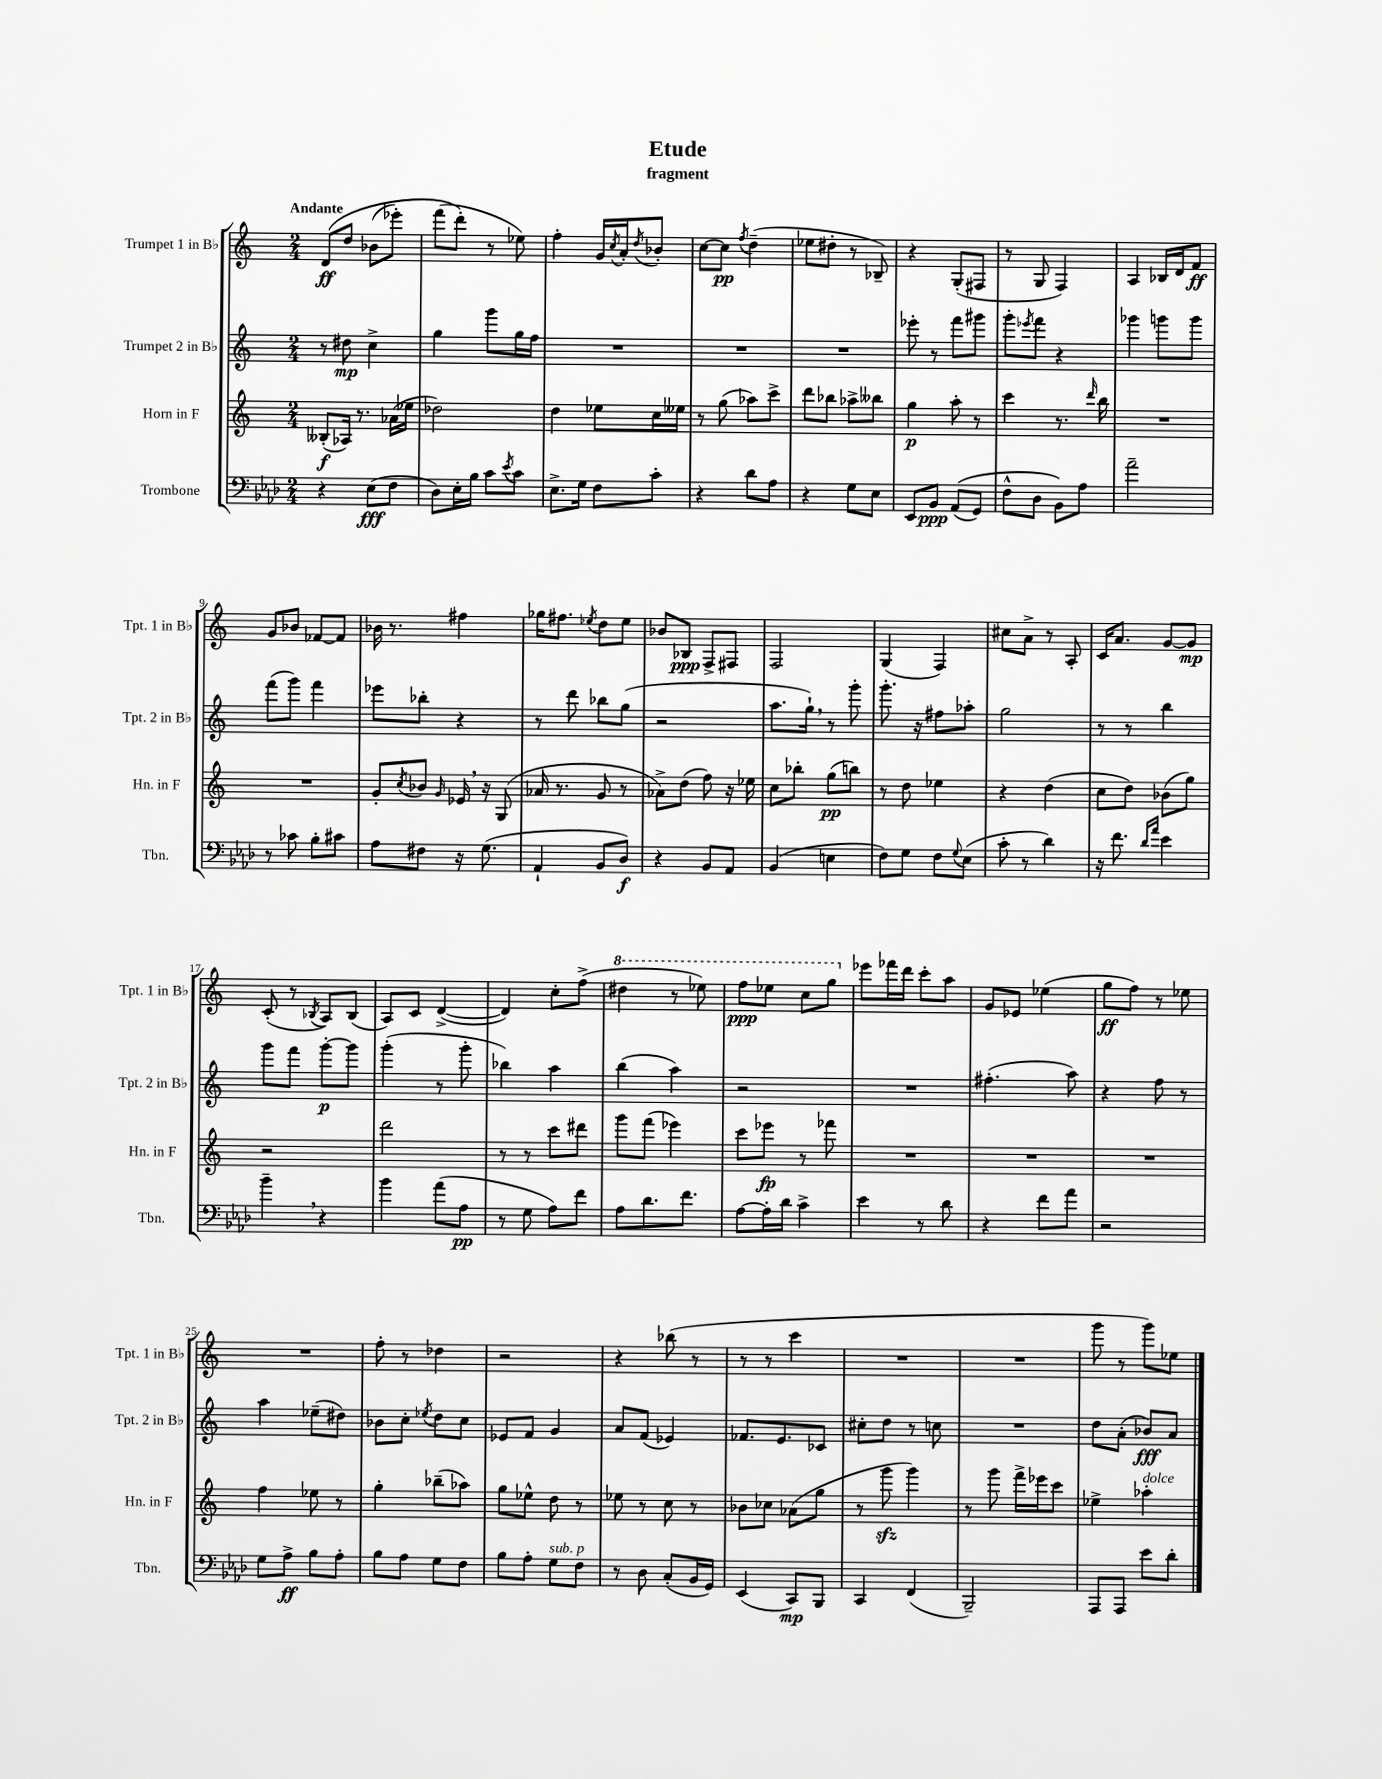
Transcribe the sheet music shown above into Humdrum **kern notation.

**kern	**kern	**kern	**kern
*staff4	*staff3	*staff2	*staff1
*clefF4	*clefG2	*clefG2	*clefG2
*k[b-e-a-d-]	*k[]	*k[]	*k[]
*M2/4	*M2/4	*M2/4	*M2/4
4r	(8B--'	8r	&(8d
.	16A-)	8dd#	8dd
.	8.r	.	.
(8E-	.	4cc^	(8b-
8F	(16a-	.	8eee-')
.	16ee-	.	.
=	=	=	=
8D-)	2dd-)	4gg	(8fff
16E-'	.	.	8ddd'&)
16B-	.	.	.
8c	.	8ggg	8r
8qe-	.	.	.
8c	.	16gg	8ee-)
.	.	16ff	.
=	=	=	=
8.E-^	4dd	2r	4ff'
16G	.	.	.
8F	8ee-	.	16g
.	.	.	8qcc
.	.	.	16a'
.	.	.	8qdd
8c'	16cc	.	8b-'
.	16ee--	.	.
=	=	=	=
4r	8r	2r	[8cc
.	(8gg	.	8cc]
.	.	.	8qff
8d-	8aa-)	.	(4dd~
8A-	8ccc^	.	.
=	=	=	=
4r	8ddd	2r	8ee-
.	8bb-	.	8dd#'
8G	8aa-^	.	8r
8E-	8bb--	.	8B-~)
=	=	=	=
8EE-	4gg	8eee-'	4r
8BB-	.	8r	.
&((8AA-	8aa'	8fff	(8G'
8GG)	8r	8ggg#	8F#
=	=	=	=
8F^^	4ccc	8ggg'	8r
.	.	8qeee-	.
8D-	.	8fff	8G
8BB-&)	8.r	4r	4F)
8A-	.	.	.
.	16qqddd	.	.
.	16bb	.	.
=	=	=	=
2a-~	2r	4ggg-	4A
.	.	8ggg	16B-
.	.	.	16d
.	.	8ggg	8f
=	=	=	=
8r	2r	(8fff	8g
8c-	.	8ggg)	8b-
8B-'	.	4fff	[8f-
8c#	.	.	8f-]
=	=	=	=
8A-	8g'	8eee-	16b-
.	.	.	8.r
.	8qcc	.	.
8F#	8b-	8bb-'	.
.	16qqg	.	.
16r	16e-	4r	4ff#
(8.G	16r	.	.
.	(8G	.	.
=	=	=	=
4AA-`	16a-	8r	16gg-
.	8.r	.	8.ff#
.	.	8ddd	.
.	.	.	8qee-
8BB-	8g	8bb-	8dd
8D-)	8r	(8gg	8ee-
=	=	=	=
4r	8a-^)	2r	8b-
.	(8dd	.	8B-
8BB-	8ff)	.	8F^
8AA-	16r	.	8F#
.	16ee-	.	.
=	=	=	=
(4BB-	8cc	8.aa	2F
.	8bb-'	.	.
.	.	16gg`)	.
4E	(8gg	8r	.
.	8bb)	8ggg'	.
=	=	=	=
8F)	8r	8.ggg'	(4G
8G	8dd	.	.
.	.	16r	.
8F	4ee-	8ff#	4F)
8qqG	.	.	.
(8E-	.	8aa-'	.
=	=	=	=
8c'	4r	2gg	8cc#
8r	.	.	8a^
4d-)	(4dd	.	8r
.	.	.	8A'
=	=	=	=
16r	8cc	8r	16c
8.f	.	.	8.a
.	8dd)	8r	.
16qqd-	.	.	.
16qqa-	.	.	.
4e-	(8b-	4bb	[8g
.	8gg)	.	8g]
=	=	=	=
4b-~	2r	8ggg	(8c'
.	.	8fff	8r
.	.	.	8qB-
4r	.	[8ggg'	8A)
.	.	8ggg]	(8B-
=	=	=	=
4b-	2ddd	(4ggg'	8A)
.	.	.	8c
(8a-	.	8r	([4d^
8A-	.	8ggg'	.
=	=	=	=
8r	8r	4bb-)	4d])
8G	8r	.	.
8A-)	8ccc	4aa	8cc'
8f	8ddd#	.	(8ff^
=	=	=	=
8A-	8ggg	(4bb	4ddd#
8.d-	(8fff	.	.
.	4eee-)	4aa)	8r
8.f	.	.	.
.	.	.	8eee-)
=	=	=	=
[8A-	8ccc	2r	8fff
16A-']	8eee-	.	8eee-
16d-	.	.	.
4c^	8r	.	8ccc
.	8fff-	.	8ggg
=	=	=	=
4e-	2r	2r	8eee-
.	.	.	16fff-
.	.	.	16ddd
8r	.	.	8ccc'
8d-	.	.	8aa
=	=	=	=
4r	2r	(4.ff#'	8g
.	.	.	8e-
8f	.	.	(4ee-
8a-	.	8aa)	.
=	=	=	=
2r	2r	4r	8gg
.	.	.	8ff)
.	.	8ff	8r
.	.	8r	8ee-
=	=	=	=
8G	4ff	4aa	2r
8A-^	.	.	.
8B-	8ee-	(8ee-~	.
8A-'	8r	8dd#)	.
=	=	=	=
8B-	4gg'	8b-	8ff'
8A-	.	8cc'	8r
.	.	8qee-	.
8G	(8bb-~	8dd	4dd-
8F	8aa-)	8cc	.
=	=	=	=
8B-	8gg	8e-	2r
8A-'	8ee-^^	8f	.
8G	8dd	4g	.
8F	8r	.	.
=	=	=	=
8r	8ee-	8a	4r
8D-	8r	(8f	.
(8C'	8cc	4e-)	(8bb-
16BB-	8r	.	8r
16GG)	.	.	.
=	=	=	=
(4EE-	8b-	8.f-	8r
.	8cc-	.	8r
.	.	8.e	.
8CC)	(8a-	.	4ccc
8BBB-	8gg	8c-	.
=	=	=	=
4CC	8r	8cc#'	2r
.	8ggg	8dd	.
(4FF	4ggg)	8r	.
.	.	8cc	.
=	=	=	=
2BBB-~)	8r	2r	2r
.	8ggg	.	.
.	16fff^	.	.
.	16eee-	.	.
.	8ccc	.	.
=	=	=	=
8AAA-	4ee-^	8dd	8ggg
8AAA-	.	(8a'	8r
8e-	4aa-'	8b-)	8ggg)
8d-'	.	8a	8ee-
==	==	==	==
*-	*-	*-	*-
